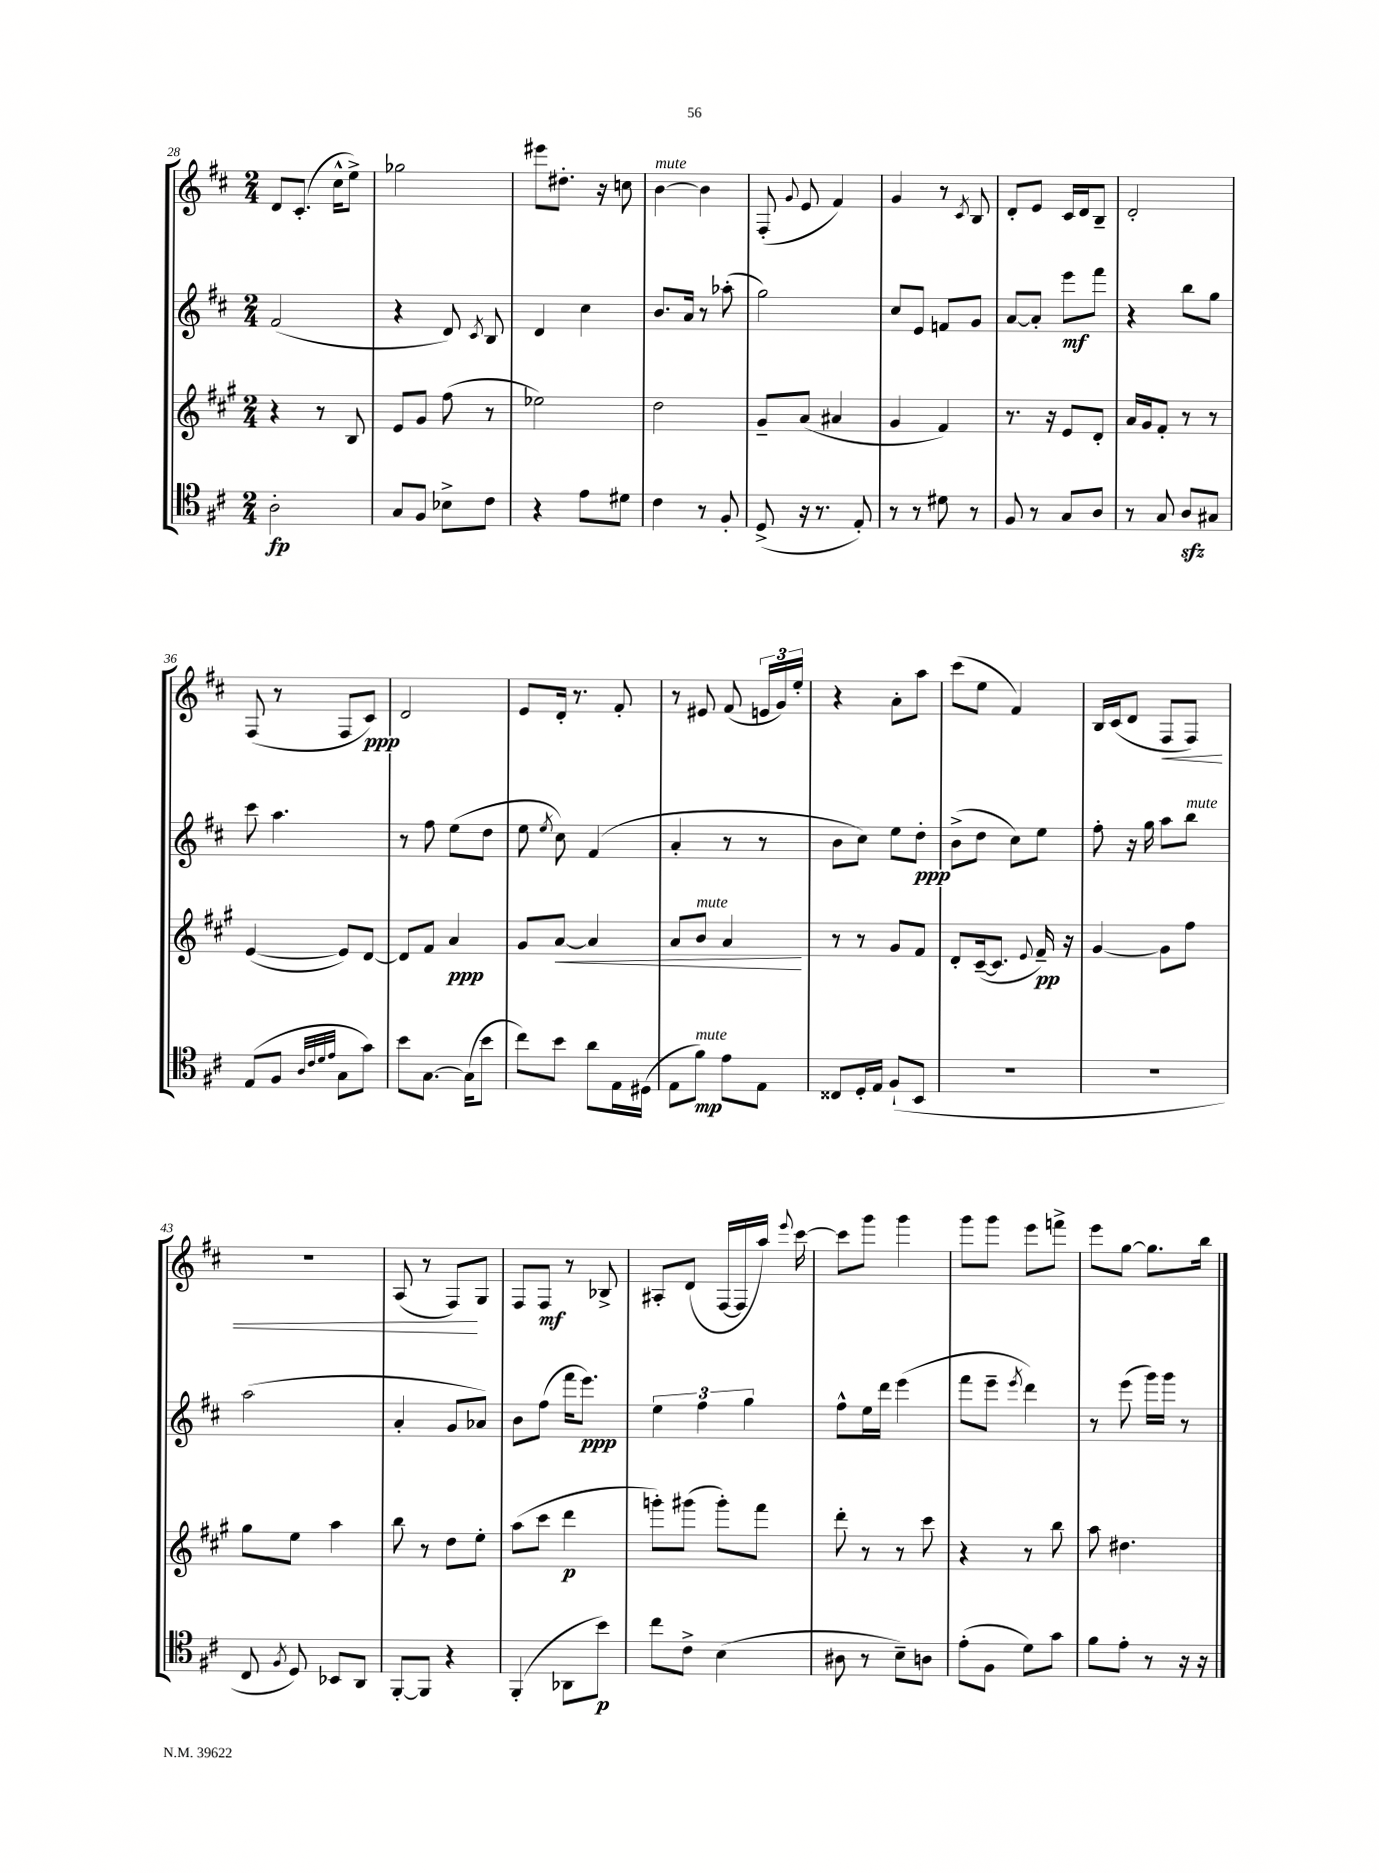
<<
\new StaffGroup <<
\new Staff = "s0" {
    \clef treble \key d \major \numericTimeSignature \time 2/4
    \autoBeamOff d'8[ cis'8.]-.( cis''16[-^ e''8]->) |
    ges''2 |
    eis'''8[ dis''8.]-. r16 c''8 |
    b'4~^\markup { \italic "mute" } b'4 |
    fis8-.( \appoggiatura { g'8 } e'8 fis'4) |
    g'4 r8 \acciaccatura { cis'8 } b8 |
    d'8[-. e'8] cis'16[ d'16 b8]-- |
    d'2-. |
    fis8( r8 fis8[ cis'8]\ppp) |
    d'2 |
    e'8[ d'16]-. r8. fis'8-. |
    r8 eis'8 fis'8( \tuplet 3/2 { e'16[ g'16) e''16]-. } |
    r4 a'8[-. a''8] |
    cis'''8[( e''8] fis'4) |
    b16[ cis'16( d'8] fis8[\< fis8]) |
    r2 |
    a8( r8 fis8[\!) g8] |
    fis8[ fis8]\mf r8 bes8-> |
    ais8[-. d'8]( fis16[~ fis16 a''16]) \appoggiatura { e'''8 } cis'''16~ |
    cis'''8[ g'''8] g'''4 |
    g'''8[ g'''8] e'''8[ f'''8]-> |
    e'''8[ g''8]~ g''8.[ b''16] \bar "|." |
}
\new Staff = "s1" {
    \clef treble \key d \major \numericTimeSignature \time 2/4
    \autoBeamOff fis'2( |
    r4 d'8) \acciaccatura { cis'8 } b8 |
    d'4 cis''4 |
    b'8.[ a'16] r8 aes''8-.( |
    g''2) |
    cis''8[ e'8] f'8[ g'8] |
    a'8[~ a'8]-. e'''8[\mf fis'''8] |
    r4 b''8[ g''8] |
    cis'''8 a''4. |
    r8 fis''8 e''8[( d''8] |
    e''8 \acciaccatura { e''8 } cis''8) fis'4( |
    a'4-. r8 r8 |
    b'8[ cis''8]) e''8[ d''8]-.\ppp |
    b'8[->( d''8] cis''8[) e''8] |
    fis''8-. r16 g''16 a''8[ b''8]^\markup { \italic "mute" } |
    a''2( |
    a'4-. g'8[ aes'8]) |
    b'8[ fis''8]( fis'''16[ e'''8.]\ppp) |
    \tuplet 3/2 { e''4 fis''4 g''4 } |
    fis''8[-^ e''16 d'''16] e'''4( |
    fis'''8[ e'''8]-- \acciaccatura { e'''8 } d'''4) |
    r8 e'''8( g'''16[) g'''16] r8 \bar "|." |
}
\new Staff = "s2" {
    \clef treble \key a \major \numericTimeSignature \time 2/4
    \autoBeamOff r4 r8 b8 |
    e'8[ gis'8] fis''8( r8 |
    ees''2) |
    d''2 |
    gis'8[-- a'8]( ais'4 |
    gis'4 fis'4) |
    r8. r16 e'8[ d'8]-. |
    a'16[ gis'16 fis'8]-. r8 r8 |
    e'4~( e'8[) d'8]~ |
    d'8[ fis'8] a'4\ppp |
    gis'8[ a'8]~\< a'4 |
    a'8[ b'8]^\markup { \italic "mute" } a'4\! |
    r8 r8 gis'8[ fis'8] |
    d'8[-. cis'16~--( cis'8.] \appoggiatura { e'8 } fis'16--\pp) r16 |
    gis'4~ gis'8[ fis''8] |
    gis''8[ e''8] a''4 |
    b''8 r8 d''8[ e''8]-. |
    a''8[( cis'''8] d'''4\p |
    g'''8[-.) gis'''8]( gis'''8[-.) fis'''8] |
    d'''8-. r8 r8 cis'''8 |
    r4 r8 b''8 |
    a''8 dis''4. \bar "|." |
}
\new Staff = "s3" {
    \clef tenor \key d \major \numericTimeSignature \time 2/4
    \autoBeamOff a2-.\fp |
    g8[ fis8] bes8[-> cis'8] |
    r4 e'8[ dis'8] |
    cis'4 r8 fis8-. |
    d8->( r16 r8. e8-.) |
    r8 r8 dis'8 r8 |
    fis8 r8 g8[ a8] |
    r8 g8 a8[\sfz gis8] |
    e8[( fis8] \grace { a32[ cis'32 d'32 e'32] } g8[ g'8]) |
    b'8[ g8.]~ g16[( b'8] |
    cis''8[) b'8] a'8[ e16 dis16]( |
    e8[ fis'8]\mp^\markup { \italic "mute" }) e'8[ e8] |
    cisis8[ d16-. e16] fis8[-!( b,8] |
    R2 |
    R2 |
    cis8 \acciaccatura { fis8 } d8) bes,8[ a,8] |
    fis,8[~-. fis,8] r4 |
    fis,4-.( aes,8[ b'8]\p) |
    cis''8[ cis'8]-> b4( |
    ais8 r8 b8[--) a8] |
    e'8[-.( fis8] d'8[) g'8] |
    fis'8[ e'8]-. r8 r16 r16 \bar "|." |
}
>>
>>
\layout { \context { \Score currentBarNumber = #28 } }
